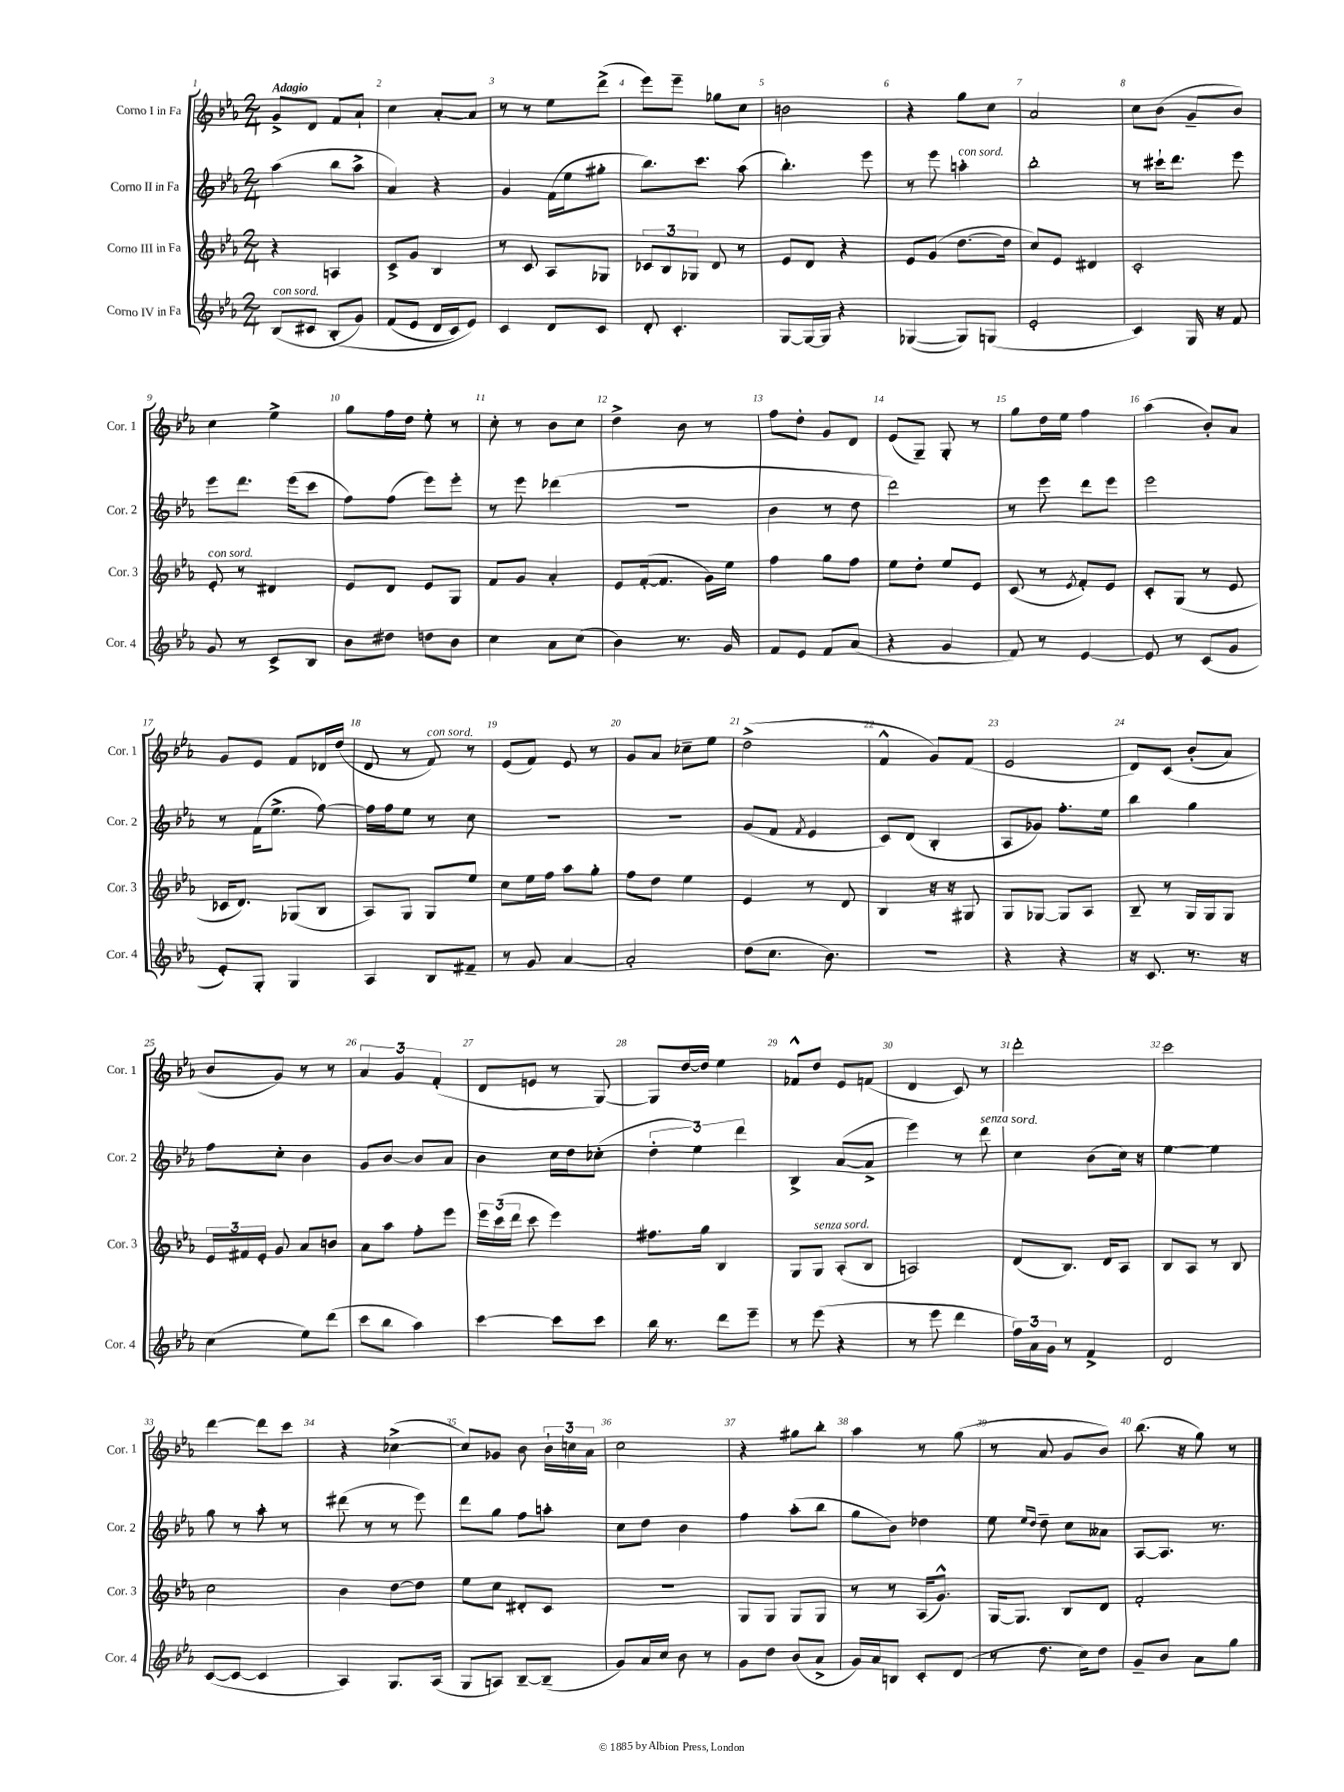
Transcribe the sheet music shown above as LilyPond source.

<<
\new StaffGroup <<
\new Staff = "s0" \with { instrumentName = "Corno I in Fa" shortInstrumentName = "Cor. 1" } {
    \clef treble \key ees \major \numericTimeSignature \time 2/4 \tempo "Adagio"
    \autoBeamOff g'8[-> d'8] f'8[ aes'8]-! |
    c''4 aes'8[~-. aes'8] |
    r8 r8 ees''8[ d'''8]->( |
    ees'''8[) ees'''8]-- ges''8[ c''8] |
    b'2 |
    r4 g''8[ c''8] |
    aes'2 |
    c''8[ bes'8]( g'8[-- bes'8]) |
    c''4 ees''4-> |
    g''8[ f''16 d''16] ees''8-. r8 |
    c''8-. r8 bes'8[ c''8] |
    d''4-> bes'8 r8 |
    f''8[ d''8]-. g'8[ d'8] |
    ees'8[( g8]--) g8-. r8 |
    g''8[ d''16 ees''16] f''4 |
    aes''4( bes'8[-.) aes'8] |
    g'8[ ees'8] f'8[ des'16 d''16]( |
    d'8 r8 f'8^\markup { \italic "con sord." }) r8 |
    ees'8[( f'8]) ees'8 r8 |
    g'8[ aes'8] ces''8[-- ees''8] |
    d''2->( |
    f'4-^ g'8[) f'8]( |
    ees'2 |
    d'8[) c'8]\( bes'8[-.( aes'8]) |
    bes'8[ g'8]\) r8 r8 |
    \tuplet 3/2 { aes'4 g'4 f'4-.( } |
    d'8[ e'8] r8 g8~) |
    g8[ d''16~ d''16] ees''4 |
    fes'8[-^ d''8] ees'8[ f'8]( |
    d'4 c'8) r8 |
    d'''2-. |
    c'''2 |
    d'''4~ d'''8[ c'''8] |
    r4 ces''4~->( |
    ces''8[) ges'8] bes'8 \tuplet 3/2 { bes'16[-! c''16 aes'16] } |
    c''2 |
    r4 gis''8[ bes''8]-. |
    aes''4 r8 g''8( |
    r8 aes'8 g'8[ bes'8]) |
    bes''8.( r16 g''8) r8 \bar "|." |
}
\new Staff = "s1" \with { instrumentName = "Corno II in Fa" shortInstrumentName = "Cor. 2" } {
    \clef treble \key ees \major \numericTimeSignature \time 2/4
    \autoBeamOff aes''4( bes''8[ aes''8]-> |
    aes'4) r4 |
    g'4 f'16[( ees''16 gis''8]-. |
    bes''8.[) c'''8.] aes''8( |
    bes''4.-.) ees'''8 |
    r8 ees'''8 a''4-.^\markup { \italic "con sord." } |
    bes''2-. |
    r8 cis'''16[-! d'''8.] ees'''8 |
    ees'''8[ d'''8.] ees'''16[( c'''8] |
    f''8[) f''8]( ees'''8[) ees'''8]-. |
    r8 ees'''8 des'''4( |
    R2 |
    bes'4 r8 d''8 |
    d'''2) |
    r8 ees'''8 d'''8[ ees'''8] |
    ees'''2 |
    r8 f'16[( ees''8.]-> f''8~) |
    f''16[ f''16 ees''8] r8 c''8 |
    R2 |
    R2 |
    g'8[( f'8] \acciaccatura { f'8 } ees'4 |
    c'8[) d'8]( bes4-. |
    aes8[ ges'8]) f''8.[-. ees''16] |
    bes''4 g''4 |
    f''8[ c''8]-. bes'4 |
    g'8[ bes'8]~ bes'8[ aes'8] |
    bes'4 c''16[ d''16 ces''8]-.( |
    \tuplet 3/2 { d''4-. ees''4) d'''4 } |
    bes4-> aes'8[~( aes'8]-> |
    ees'''4) r8 d'''8^\markup { \italic "senza sord." } |
    c''4 bes'8[( c''16]) r16 |
    ees''4~ ees''4 |
    g''8 r8 aes''8-. r8 |
    dis'''8( r8 r8 ees'''8) |
    d'''8[ g''8] f''8[ a''8]-. |
    c''8[ d''8] bes'4 |
    f''4 aes''8[-.( bes''8] |
    g''8[ bes'8]) des''4 |
    ees''8 \grace { ees''16[ d''16] } d''8-- c''8[ aeses'8] |
    aes8[~ aes8.] r8. \bar "|." |
}
\new Staff = "s2" \with { instrumentName = "Corno III in Fa" shortInstrumentName = "Cor. 3" } {
    \clef treble \key ees \major \numericTimeSignature \time 2/4
    \autoBeamOff r4 a4 |
    c'8[-> g'8] bes4 |
    r8 c'8 aes8[ ges8] |
    \tuplet 3/2 { ces'8[ bes8 ges8] } d'8 r8 |
    ees'8[ d'8] r4 |
    ees'8[ g'8]( d''8.[~ d''16] |
    c''8[) ees'8] dis'4 |
    c'2-. |
    ees'8-.^\markup { \italic "con sord." } r8 dis'4 |
    ees'8[ d'8] ees'8[ g8] |
    f'8[ g'8] aes'4-. |
    ees'8[ f'16~-.( f'8.] g'16[) ees''16] |
    f''4 g''8[ f''8] |
    ees''8[ d''8]-. ees''8[ ees'8] |
    c'8( r8 \acciaccatura { ees'8 } f'8[-.) ees'8] |
    c'8[-. g8]( r8 ees'8 |
    ces'16[ d'8.]) ges8[( bes8] |
    aes8[) g8] g8[ ees''8] |
    c''8[ ees''16 f''16] aes''8[ g''8]-. |
    f''8[ d''8] ees''4 |
    ees'4 r8 d'8 |
    bes4 r16 r16 gis8 |
    g8[ ges8]~ ges8[ aes8] |
    bes8-- r8 g16[ g16 g8] |
    \tuplet 3/2 { ees'16[ fis'16 ees'16]-. } g'8 aes'8[ b'8] |
    aes'8[ aes''8] f''8[-. ees'''8] |
    \tuplet 3/2 { ees'''16[ c'''16( d'''16] } c'''8 ees'''4) |
    fis''8.[ g''16] bes4 |
    g8[ g8]^\markup { \italic "senza sord." } aes8[-.( bes8] |
    a2) |
    d'8[( bes8.]) d'16[ aes8] |
    bes8[ aes8] r8 bes8 |
    c''2 |
    bes'4 d''8[~ d''8] |
    ees''8[ c''8] dis'8[-. c'8] |
    R2 |
    g8[ g8] g8[ g8] |
    r8 r8 aes16[( g'8.]-^) |
    g16[~ g8.] bes8[ d'8] |
    f'2-. \bar "|." |
}
\new Staff = "s3" \with { instrumentName = "Corno IV in Fa" shortInstrumentName = "Cor. 4" } {
    \clef treble \key ees \major \numericTimeSignature \time 2/4
    \autoBeamOff bes8[^\markup { \italic "con sord." }( cis'8] bes8[-.\( g'8]) |
    f'8[( ees'8] d'16[ c'16) ees'8]\) |
    c'4 d'8[ c'8] |
    d'8-. c'4.-. |
    g8[~ g16~ g16] r4 |
    ges4~( ges8[) g8]( |
    ees'2-. |
    c'4) g16 r16 f'8 |
    g'8 r8 c'8[-> bes8] |
    bes'8[ dis''8] d''8[ bes'8] |
    c''4 aes'8[ c''8]( |
    bes'4) r8. g'16 |
    f'8[ ees'8] f'8[ aes'8]( |
    r4 g'4 |
    f'8) r8 ees'4~ |
    ees'8 r8 c'8[( g'8] |
    ees'8[-.) g8]-. g4 |
    aes4 bes8[ fis'8]-- |
    r8 g'8 aes'4~ |
    aes'2-. |
    d''8[( c''8.] bes'8.) |
    R2 |
    r4 r4 |
    r16 c'8. r8. r16 |
    c''4( ees''8[) d'''8]( |
    c'''8[ bes''8] aes''4) |
    c'''4~ c'''8[ c'''8] |
    bes''16 r8. d'''8[ ees'''8]-- |
    r8 ees'''8( r4 |
    r8 ees'''8 d'''4 |
    \tuplet 3/2 { f''16[) aes'16 g'16] } r8 f'4-> |
    d'2 |
    c'8[~( c'8]~ c'4 |
    aes4) g8.[ aes16]( |
    g8[ a8]) bes8[~-- bes8]--( |
    g'8[) aes'16 c''16] bes'8 r8 |
    g'8[ d''8] bes'8[( aes'8]-> |
    g'16[) aes'16 b8] c'8[-. d'8]( |
    r8 d''8. c''16[) d''8] |
    g'8[-- bes'8] aes'8[ g''8] \bar "|." |
}
>>
>>
\layout { \context { \Score \override BarNumber.break-visibility = ##(#f #t #t) barNumberVisibility = #all-bar-numbers-visible } }
